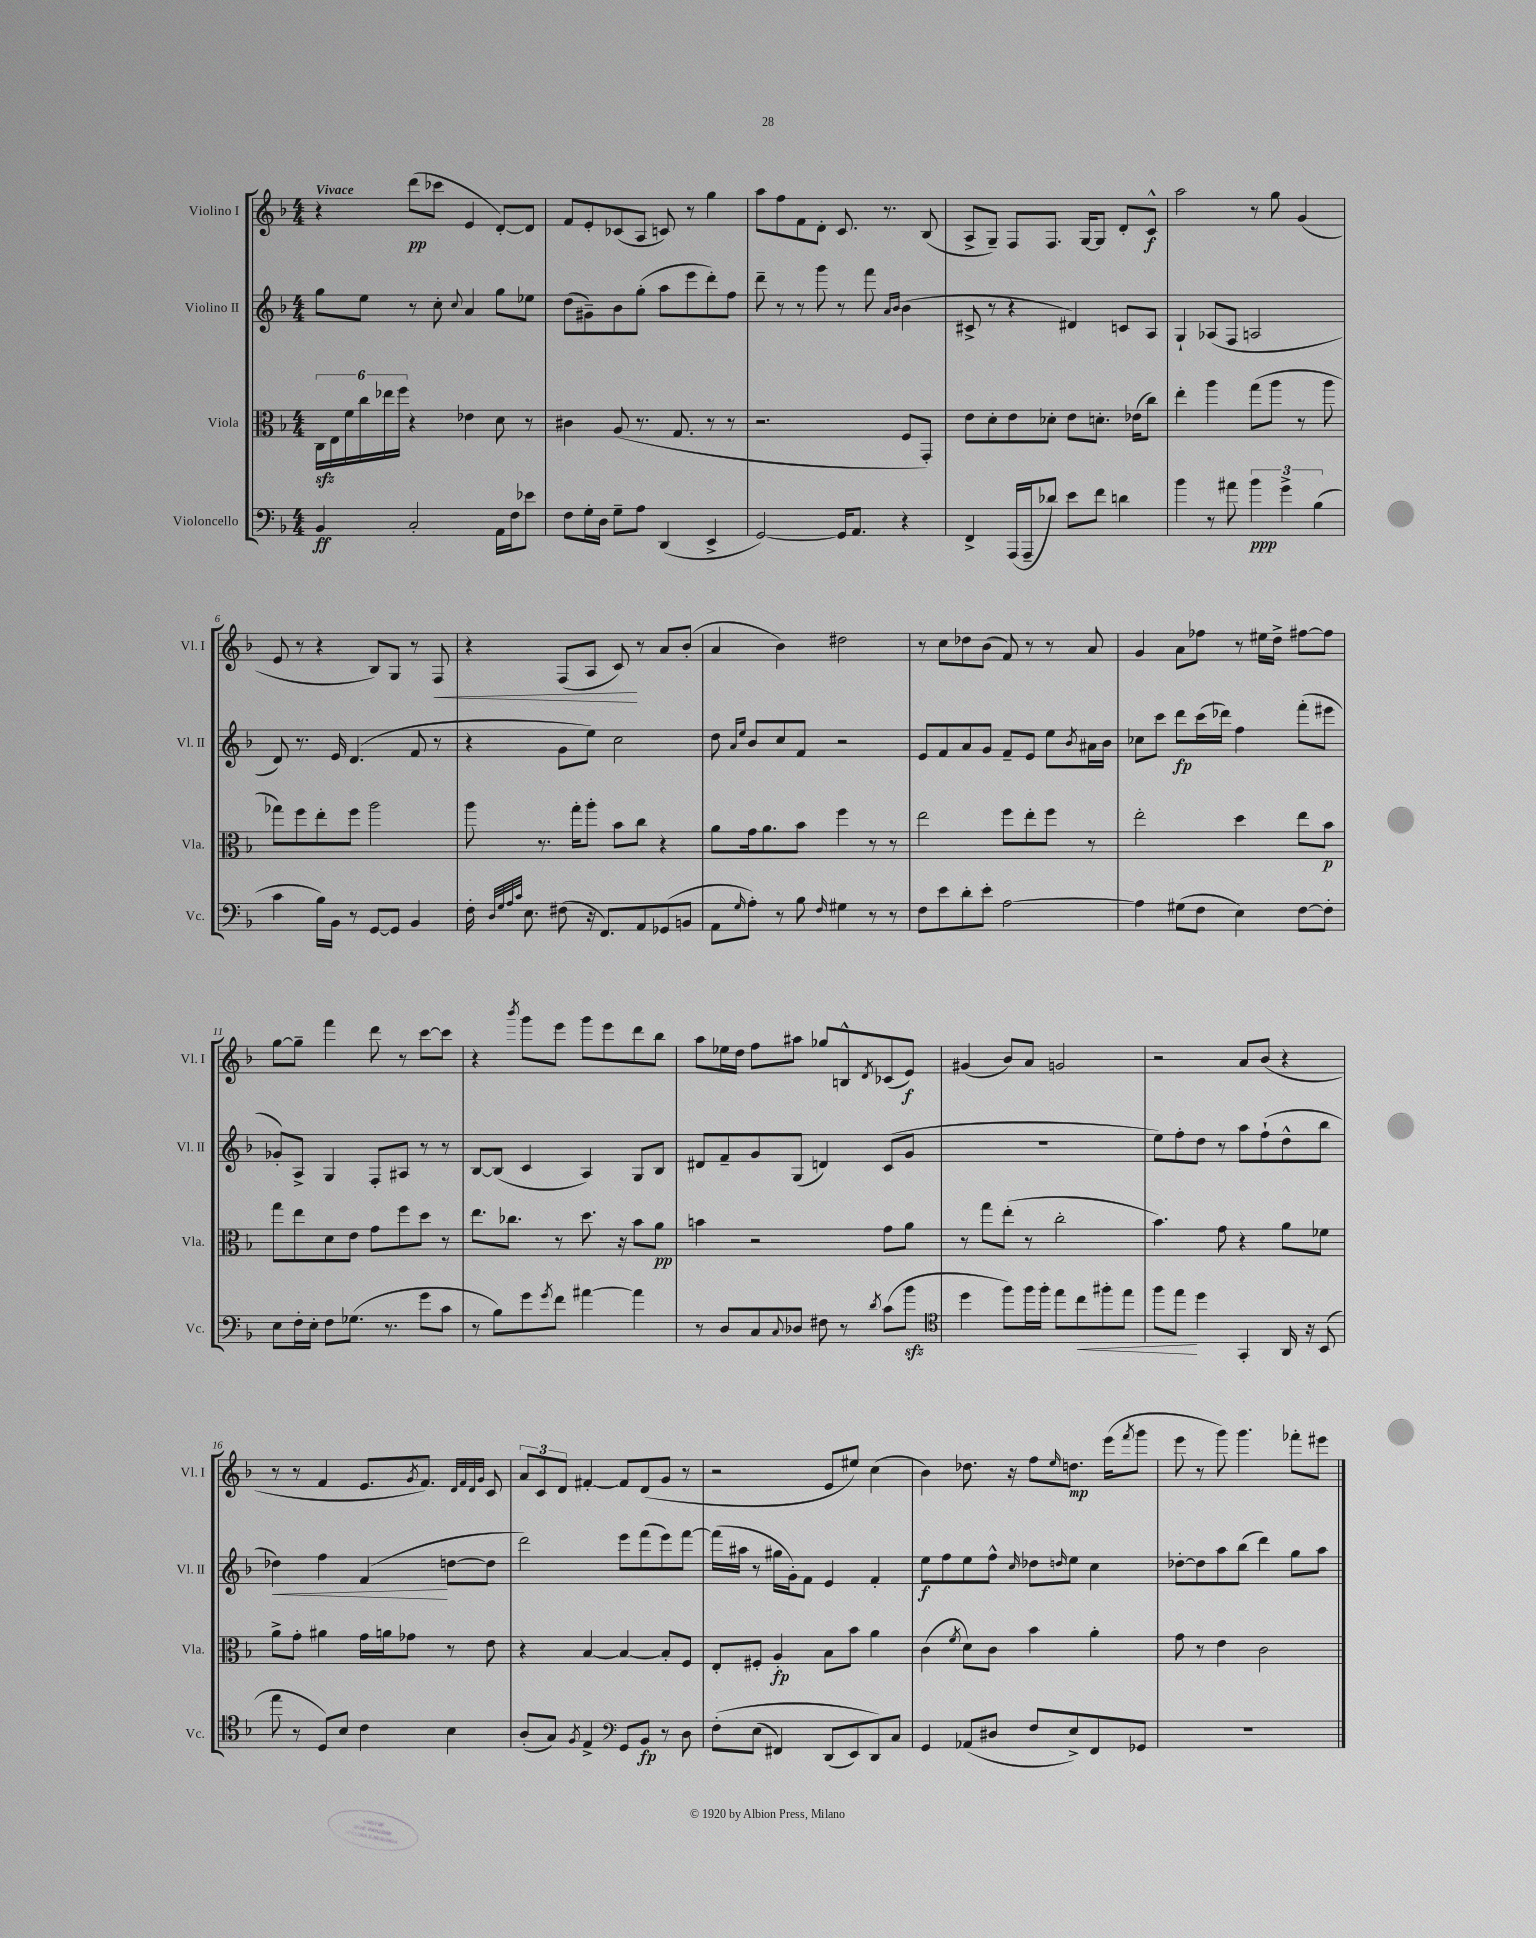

**kern	**kern	**kern	**kern
*staff4	*staff3	*staff2	*staff1
*clefF4	*clefC3	*clefG2	*clefG2
*k[b-]	*k[b-]	*k[b-]	*k[b-]
*M4/4	*M4/4	*M4/4	*M4/4
4BB-/	24C\LL	8gg\L	4r
.	24E\	.	.
.	24f\	.	.
.	24cc\	8ee\J	.
.	24ee-\	.	.
.	24ff\JJ	.	.
2C'/	4r	8r	(8ddd\L
.	.	8cc'\	8ccc-\J
.	.	8qqcc/	.
.	4e-\	4a/	4e/
16AA\LL	8d\	8gg\L	[8d'/L)
16F\J	.	.	.
8e-\J	8r	8ee-\J	8d/]J
=	=	=	=
8F\L	4c#\	(8dd\L	8f/L
16G'\L	.	8g#~\)	8e'/
16D\JJ	.	.	.
8G~\L	(8A/	8b-\	(8c-/
8A\J	8.r	(8gg'\J	8A/J
(4DD/	.	8aa\L	8c/)
.	8.G/	.	.
.	.	8eee\	8r
4EE^/	8r	8ddd'\)	4gg\
.	8r	8ff\J	.
=	=	=	=
[2GG/)	2.r	8ddd~\	8aa\L
.	.	8r	8ff\
.	.	8r	8f\
.	.	8ggg\	8d'\J
16GG/]LK	.	8r	8.c/
8.AA/J	.	.	.
.	.	8fff\	.
.	.	.	8.r
.	.	16qqa/LL	.
.	.	16qqb-/JJ	.
4r	8F/L	(4b-\	.
.	8GG'/J)	.	(8B-/
=	=	=	=
4FF^/	8e\L	8c#^/	8A^/L
.	8d'\	8r	8G~/J)
(16AAA/LL	8e\	4r	8F/L
16AAA~/J	.	.	.
8d-/J)	8d-'\J	.	8.F/J
8e\L	8e\L	4d#/)	.
.	.	.	[16G/LK
8f\J	8.d'\J	.	8G/]J
4d\	.	8c/L	8d'/L
.	(16e-\LK	.	.
.	8cc\J)	8A/J	8c^^/J
=	=	=	=
4b-\	4ee'\	4G`/	2aa\
8r	4aa\	(8A-/L	.
8a#\	.	8F/J	.
6b-\	(8gg\L	2A/	8r
.	8aa\J	.	8gg\
6g^\	.	.	.
.	8r	.	(4g/
(6B-\	.	.	.
.	8aa\	.	.
=	=	=	=
4c\	8gg-\L)	8d/)	8e/
.	8ff\	8.r	8r
16B-\LL)	8ee'\	.	4r
16BB-\JJ	.	16e/	.
8r	8ff\J	(4.d/	.
[8GG/L	2aa\	.	8B-/L)
8GG/]J	.	.	8G/J
4BB-/	.	8f/	8r
.	.	8r	8F/
=	=	=	=
16F'\	8aa\	4r	4r
32qqD/LLL	.	.	.
32qqG/	.	.	.
32qqA/	.	.	.
32qqc/JJJ	.	.	.
8.E\	.	.	.
.	8.r	.	.
(8F#\	.	8g\L	(8F/L
.	16gg'\LK	.	.
16r	8aa'\J	8ee\J)	8A/J
8.FF/L)	.	.	.
.	8b-\L	2cc\	8c/)
8AA/	8cc\J	.	8r
(8GG-/	4r	.	8a/L
8BB/J	.	.	(8b-'/J
=	=	=	=
8AA\L	8a\L	8dd\	4a/
.	.	16qqa/LL	.
16qqG/	.	16qqee/JJ	.
8A'\J)	16g\k	8b-/L	.
.	8.a\	.	.
8r	.	8cc/	4b-\)
8B-\	8b-\J	8f/J	.
16qqF/	.	.	.
4G#\	4ff\	2r	2dd#\
8r	8r	.	.
8r	8r	.	.
=	=	=	=
8F\L	2ee\	8e/L	8r
8e\	.	8f/	8cc\L
8d'\	.	8a/	8dd-\
8e'\J	.	8g/J	(8b-\J
[2A\	8ff\L	8f~/L	8f/)
.	8ee'\	8e/J	8r
.	8ff\J	8ee\L	8r
.	.	8qb-/	.
.	8r	16a#\L	8a/
.	.	16b-\JJ	.
=	=	=	=
4A\]	2ee'\	8cc-\L	4g/
.	.	8ccc\J	.
(8G#\L	.	8ddd\L	8a\L
8F\J	.	(16ccc\L	8ff-\J
.	.	16ddd-\JJ)	.
4E\)	4dd\	4ff\	8r
.	.	.	16ee#\LL
.	.	.	16dd^\JJ
[8F\L	8ee\L	(8fff'\L	[8ff#\L
8F'\]J	8b-\J	8eee#\J	8ff#\]J
=	=	=	=
8E\L	8gg\L	8g-'/L)	[8gg\L
16F'\L	8ee\	8A^/J	8gg~\]J
16E'\JJ	.	.	.
8F\L	8d\	4G/	4fff\
(8.G-\J	8e\J	.	.
.	8g\L	8F'/L	8ddd\
8.r	.	.	.
.	8ff\	8A#/J	8r
8g\L	8dd\J	8r	[8ccc\L
8c\J	8r	8r	8ccc\]J
=	=	=	=
8r	8.ee\L	[8B-/L	4r
8B-\L)	.	(8B-/]J	.
.	8.cc-\J	.	.
.	.	.	8qbbb-/
8g\	.	4c/	8ggg\L
8qg/	.	.	.
8f\J	8r	.	8eee\J
[4a#\	8.dd\	4A/)	8ggg\L
.	.	.	8eee\
.	16r	.	.
4a#\]	8b-\L	8G/L	8ddd\
.	8a\J	8B-/J	8bb-\J
=	=	=	=
8r	4b\	8d#/L	8aa\L
8D/L	.	8f~/	16ee-\L
.	.	.	16dd\JJ
8C/	2r	8g/	8ff\L
8qqC/	.	.	.
8D-/J	.	(8G/J	8aa#\J
8F#\	.	4d/)	8gg-/L
8r	.	.	8B^^/
8qd/	.	.	8qd/
(8c\L	8g\L	(8c/L	(8c-/
8b-\J	8a\J	8g/J	8e/J)
=	=	=	=
*clefC4	*	*	*
4dd\	8r	1r	(4g#/
.	8gg\L	.	.
8ff\L)	(8ee'\J	.	8b-/L)
16ff\L	8r	.	8a/J
16ff'\JJ	.	.	.
8ee\L	2cc'\	.	2g/
8cc\	.	.	.
8ff#'\	.	.	.
8ee\J	.	.	.
=	=	=	=
8ff\L	4.b-\)	8ee\L)	2r
8ee\J	.	8ff'\	.
4dd\	.	8dd\J	.
.	8g\	8r	.
4GG'/	4r	8aa\L	8a/L
.	.	(8ff`\	(8b-/J
16AA/	8a\L	8dd^^\	4r
16r	.	.	.
(8BB-/	8f-\J	8bb-\J	.
=	=	=	=
8ee\	8a^\L	4dd-\)	8r
8r	8g'\J	.	8r
8D/L)	4a#\	4ff\	4f/
8B-/J	.	.	.
4c\	16g\LL	(4f/	8.e/L
.	16a\J	.	.
.	8g-\J	.	.
.	.	.	8qg/
.	.	.	8.f/J)
4B-\	8r	[8dd\L	.
.	.	.	32qqd/LLL
.	.	.	32qqf/
.	.	.	32qqd/
.	.	.	32qqg/JJJ
.	8e\	8dd\]J	8c/
=	=	=	=
(8A'/L	4r	2ddd\)	12a/L
.	.	.	12c/
8G/J)	.	.	.
.	.	.	12d/J
8qF/	.	.	.
4E^/	[4B-/	.	[4f#'/
*clefF4	*	*	*
8GG/L	4B-/_	8eee\L	8f#/]L
8BB-/J	.	(8fff\	(8d/
8r	8B-'/]L	8eee\)	8g/J
8D\	8F/J	[8fff\J	8r
=	=	=	=
&(8F'\L	8E'/L	(16fff\]LL	2r
.	.	16aa#\JJ	.
(8E\J	8F#'/J	8r	.
4FF#/)	4A'/	16gg#\LL	.
.	.	16g'\J)	.
.	.	8f\J	.
(8DD/L	8B-\L	4e/	8e/L
8EE/)	8b-\J	.	8ee#/J)
8DD/&)	4a\	4f'/	(4cc\
8C/J	.	.	.
=	=	=	=
4GG/	(4c\	8ee\L	4b-\)
.	.	8ff\	.
.	8qf/	.	.
(8AA-/L	8d\L)	8ee\	8.dd-\
8D#/J	8c\J	8ff^^\J	.
.	.	.	16r
.	.	16qqcc/	.
8F/L	4b-\	8dd-\L	8ff\L
.	.	16qqdd/	16qqee/
8E^/)	.	8ee\J	8.dd\J
8FF/	4a'\	4cc\	.
.	.	.	(16eee\LK
.	.	.	8qfff/
8GG-/J	.	.	8ggg\J
=	=	=	=
1r	8g\	[8dd-'\L	8eee\
.	8r	8dd-\]	8r
.	4e\	8aa\	8ggg\)
.	.	(8bb-\J	4.ggg\
.	2c\	4ddd\)	.
.	.	8gg\L	8fff-'\L
.	.	8aa\J	8eee#\J
==	==	==	==
*-	*-	*-	*-
